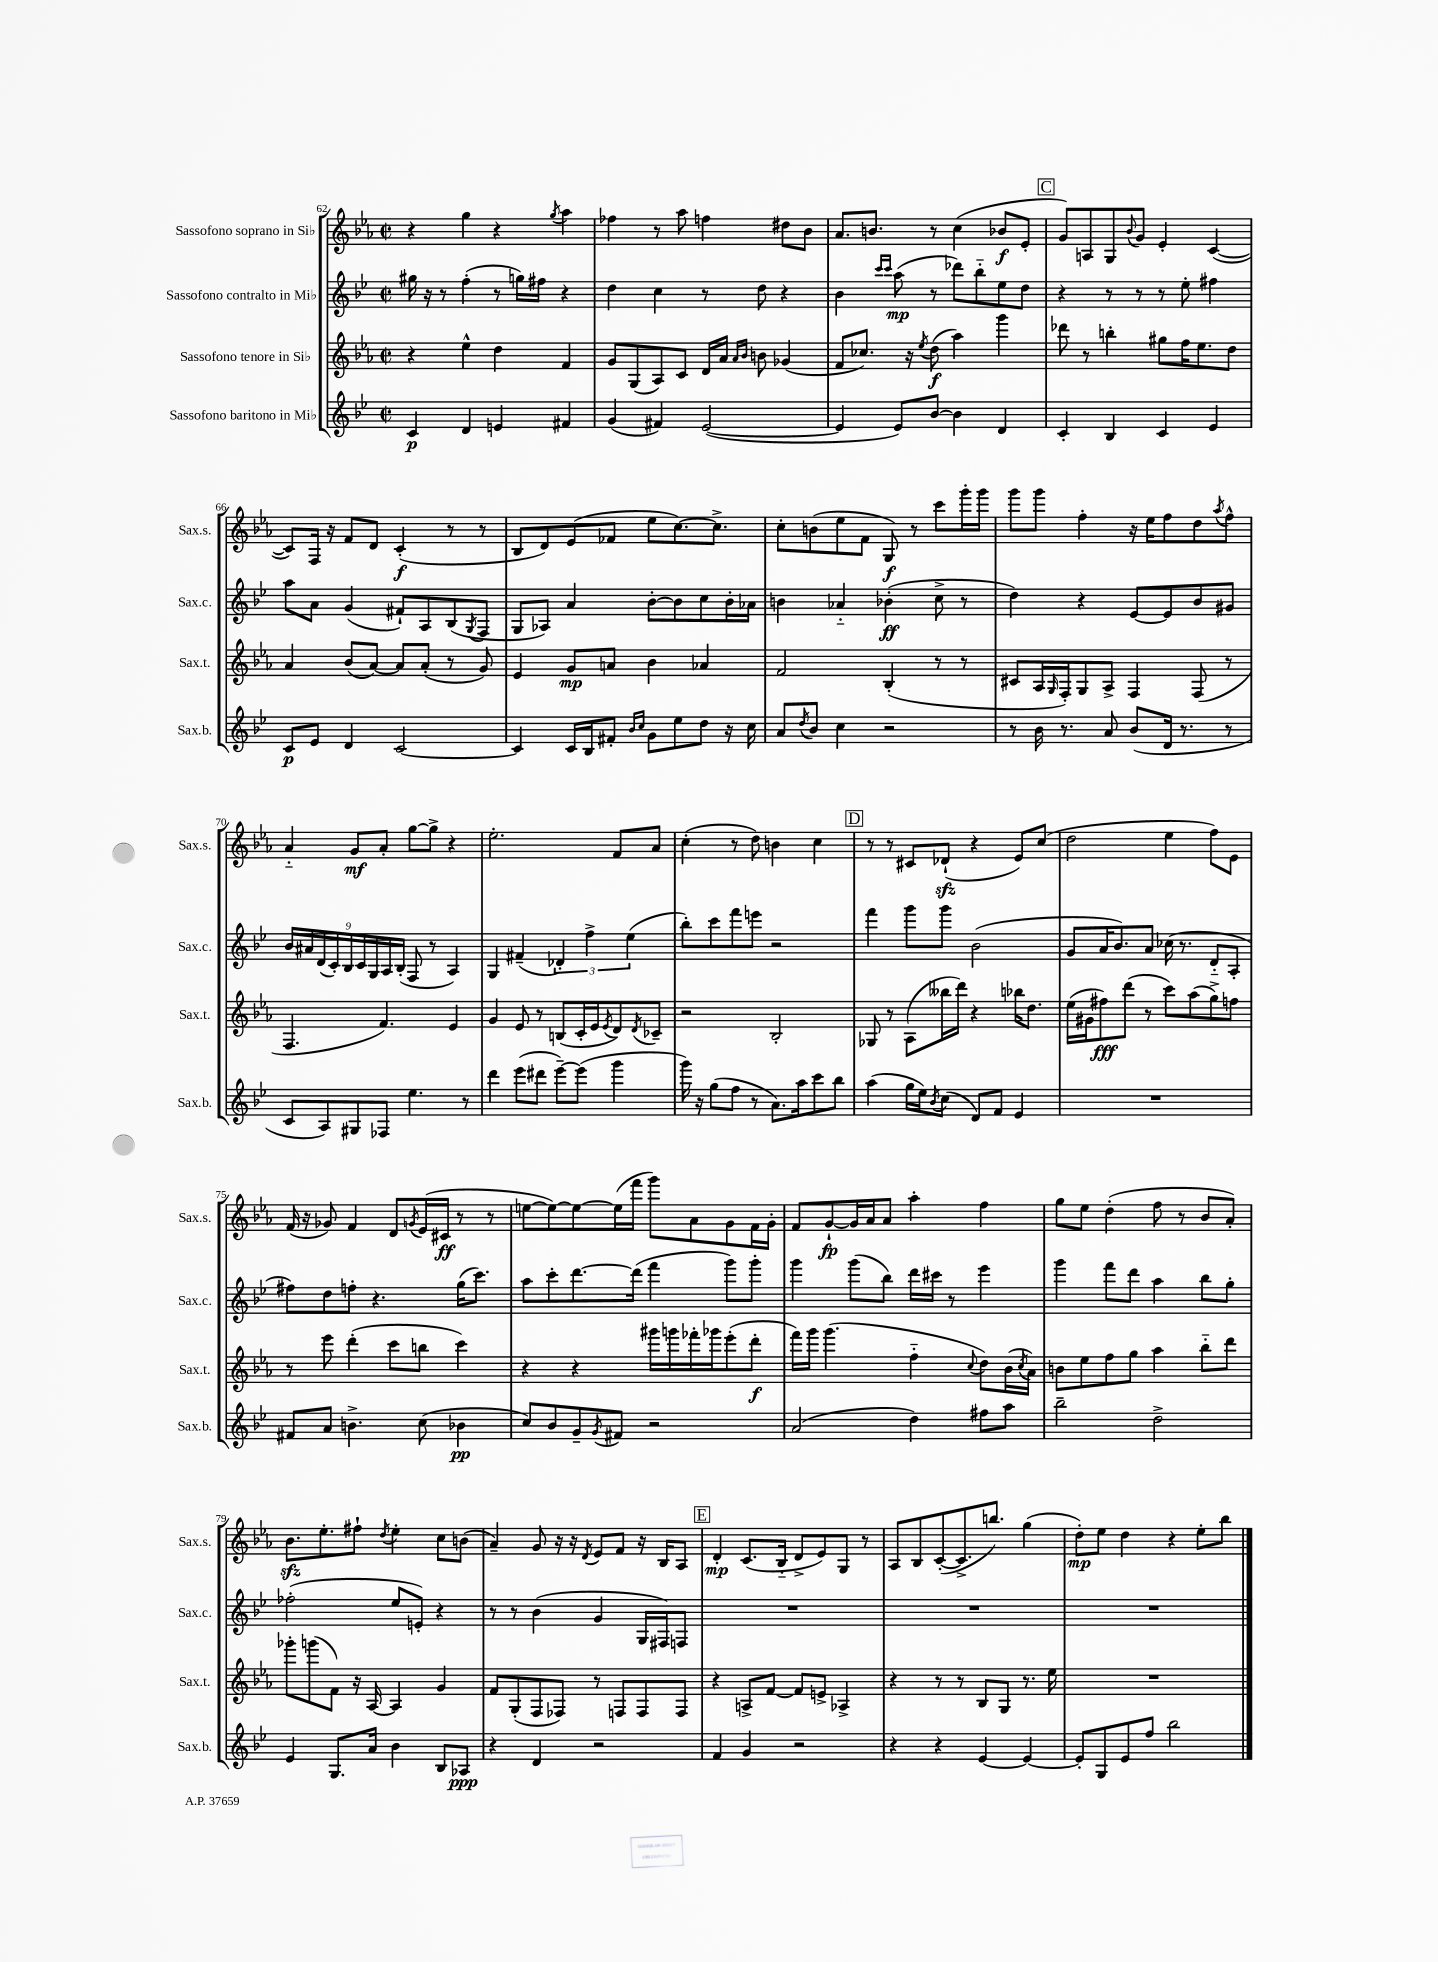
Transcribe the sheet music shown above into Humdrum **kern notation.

**kern	**kern	**kern	**kern
*staff4	*staff3	*staff2	*staff1
*clefG2	*clefG2	*clefG2	*clefG2
*k[b-e-]	*k[b-e-a-]	*k[b-e-]	*k[b-e-a-]
*M2/2	*M2/2	*M2/2	*M2/2
*met(c|)	*met(c|)	*met(c|)	*met(c|)
4c	4r	16gg#	4r
.	.	16r	.
.	.	8r	.
4d	4ee-^^	(4ff'	4gg
4e	4dd	8r	4r
.	.	16gg)	.
.	.	16ff#	.
.	.	.	8qgg
4f#	4f	4r	4aa-
=	=	=	=
(4g	8g	4dd	4ff-
.	(8G	.	.
4f#)	8A-)	4cc	8r
.	8c	.	8aa-
([2e-	16d	8r	4ff
.	16a-	.	.
.	16qqa-	.	.
.	16qqb-	.	.
.	8b	8dd	.
.	(4g-	4r	8dd#
.	.	.	8b-
=	=	=	=
4e-]	8f	4b-	8.a-
.	8.cc-)	.	.
.	.	.	8.b
.	.	16qqccc	.
.	.	16qqccc	.
8e-)	.	(8aa	.
.	16r	.	.
.	8qee-	.	.
[8b-	(8dd	8r	8r
4b-]	4aa-)	8ddd-)	(4cc
.	.	8bb-'~	.
4d	4ggg	8ee-	8b-
.	.	8dd	8e-'
=	=	=	=
4c'	8ddd-	4r	8g)
.	8r	.	8A
4B-	4bb'	8r	8G
.	.	.	8qqb-
.	.	8r	8g
4c	8gg#	8r	4e-'
.	16ff	8ee-'	.
.	8.ee-	.	.
4e-	.	4ff#	([4c
.	8dd	.	.
=	=	=	=
8c	4a-	8aa	8c])
8e-	.	8a	16F
.	.	.	16r
4d	(8b-	(4g	8f
.	[8a-)	.	8d
[2c	8a-]	8f#`)	(4c'
.	(8a-'	8A	.
.	8r	(8B-	8r
.	.	8qG	.
.	8g)	8F	8r
=	=	=	=
4c]	4e-	8G	8B-
.	.	8A-)	8d)
16c	8g	4a	(8e-
16B-	.	.	.
8f#'	8a	.	8f-
16qqb-	.	.	.
16qqcc	.	.	.
8g	4b-	[8b-'	8ee-
8ee-	.	8b-]	[8.cc)
8dd	4a-	8cc	.
.	.	.	8.cc^]
16r	.	16b-'	.
16cc	.	16a-	.
=	=	=	=
8a	2f	4b	8cc'
8qdd	.	.	.
8b-	.	.	(8b
4cc	.	4a-'~	8ee-
.	.	.	8f
2r	(4B-'	(4b-'	8G)
.	.	.	8r
.	8r	8cc^	8ccc
.	8r	8r	16ggg'
.	.	.	16ggg
=	=	=	=
8r	8c#	4dd)	8ggg
16b-	16A-	.	8ggg
.	16qqG	.	.
8.r	16F')	.	.
.	8G	4r	4ff'
8a	8A-^	.	.
(8b-	4F	[8e-	16r
.	.	.	16ee-
16d	.	8e-]	8ff
8.r	.	.	.
.	(8F	8b-	8dd
.	.	.	8qaa-
8r	8r	8g#	8ff^^
=	=	=	=
8c	4.F	18b-	4a-'~
.	.	18a#	.
.	.	(18d	.
8A)	.	.	.
.	.	18c')	.
.	.	18B-	.
8G#	.	.	8g
.	.	18c	.
.	.	18G	.
8F-	4.f)	.	8a-'
.	.	18A	.
.	.	(18B-'	.
4.ee-	.	8F	[8gg
.	.	8r	8gg^]
.	4e-	4A)	4r
8r	.	.	.
=	=	=	=
4ddd	4g	4G	2.ee-'
(8eee-	8e-	(4f#~	.
8ddd#	8r	.	.
[8eee-~)	(8B	6d-')	.
(8eee-]	16c'	.	.
.	.	6ff^	.
.	16e-	.	.
.	8qe-	.	.
4ggg	8d)	.	8f
.	.	(6ee-	.
.	8qd	.	.
.	8c-~	.	8a-
=	=	=	=
16ggg)	2r	8bb-')	(4cc'
16r	.	.	.
(8gg	.	8ccc	.
8ff	.	8fff	8r
8r	.	8eee	8dd)
8.a)	2B-'	2r	4b
16aa	.	.	.
8ccc	.	.	4cc
8bb-	.	.	.
=	=	=	=
(4aa	8G-	4fff	8r
.	8r	.	8r
16gg	(8A-	8ggg	8c#
16ee-)	.	.	.
8qb-	.	.	.
(8cc	16bb--	8ggg	(8d-`
.	16ddd)	.	.
8d)	4r	(2b-	4r
8f	.	.	.
4e-	16bb-	.	8e-)
.	8.dd	.	.
.	.	.	(8cc
=	=	=	=
1r	(16ee-	8g	2dd
.	16g#	.	.
.	8ff#)	16a	.
.	.	8.b-)	.
.	(8ddd	.	.
.	8r	8a	.
.	8ccc)	(16cc-	4ee-
.	.	8.r	.
.	(8aa-	.	.
.	8gg^)	8d'~	8ff)
.	8ff	8A'	8e-
=	=	=	=
8f#	8r	8ff#)	(16f
.	.	.	16r
8a	8eee-	8dd	8g-)
4.b^	(4ddd'	8ff'	4f
.	.	4.r	.
.	8ccc	.	8d
.	.	.	8qg
(8cc	8bb	.	(16e-
.	.	.	16c#
4b-	4ccc)	(16gg	8r
.	.	8.ccc)	.
.	.	.	8r
=	=	=	=
8cc)	4r	8aa	[8ee
8b-	.	8ccc'	8ee_)
8g~	4r	[8.ddd	8ee_
8qg	.	.	.
8f#	.	.	(16ee]
.	.	(16ddd]	16fff
2r	16ggg#	4fff	8ggg)
.	16ggg	.	.
.	16fff-'	.	8a-
.	16ggg-	.	.
.	(8eee-'	8ggg)	8g
.	8ddd'	8ggg'	16f
.	.	.	16g'
=	=	=	=
(2a	16fff)	4ggg	8f
.	16ggg	.	.
.	(4.ggg	.	[8g`
.	.	(8ggg	16g]
.	.	.	16a-
.	.	8bb-)	8a-
4dd)	4ff'~	16ddd	4aa-'
.	.	16ccc#	.
.	.	8r	.
.	8qqcc	.	.
8ff#	8dd)	4eee-	4ff
8aa	(16b-	.	.
.	8qcc	.	.
.	16a-)	.	.
=	=	=	=
2bb-~	8b	4ggg	8gg
.	8ee-	.	8ee-
.	8ff	8fff	(4dd'
.	8gg	8ddd	.
2dd^	4aa-	4aa	8ff
.	.	.	8r
.	8bb-'~	8bb-	8b-
.	8ddd	8gg'	8a-')
=	=	=	=
4e-	8ggg-'	(2ff-'	8.b-
.	(8ggg	.	.
.	.	.	8.ee-'
8.G	8f)	.	.
.	16r	.	8ff#`
16a	[16A-	.	.
.	.	.	8qdd
4b-	4A-]	8ee-	4ee-'
.	.	8e')	.
8B-	4g	4r	8cc
8A-	.	.	(8b
=	=	=	=
4r	8f	8r	4a-~)
.	(8G'	8r	.
4d	8F	(4b-	8g
.	8F-)	.	16r
.	.	.	16r
.	.	.	8qd
2r	8r	4g	8e-
.	8F	.	8f
.	8F	16G	16r
.	.	16F#)	16B-
.	8F	8F	8A-
=	=	=	=
4f	4r	1r	4d'
4g	8A^	.	(8.c
.	[8f	.	.
.	.	.	16B-'~
2r	8f]	.	8d^
.	8e^	.	8e-)
.	4A-^	.	8G
.	.	.	8r
=	=	=	=
4r	4r	1r	8A-
.	.	.	8B-
4r	8r	.	([8c'
.	8r	.	8.c^]
[4e-	8B-	.	.
.	.	.	8.bb)
.	8G	.	.
4e-_	8.r	.	(4gg
.	16ee-	.	.
=	=	=	=
8e-']	1r	1r	8dd')
8G	.	.	8ee-
8e-	.	.	4dd
8ff	.	.	.
2bb-	.	.	4r
.	.	.	8ee-'
.	.	.	8bb-
==	==	==	==
*-	*-	*-	*-
